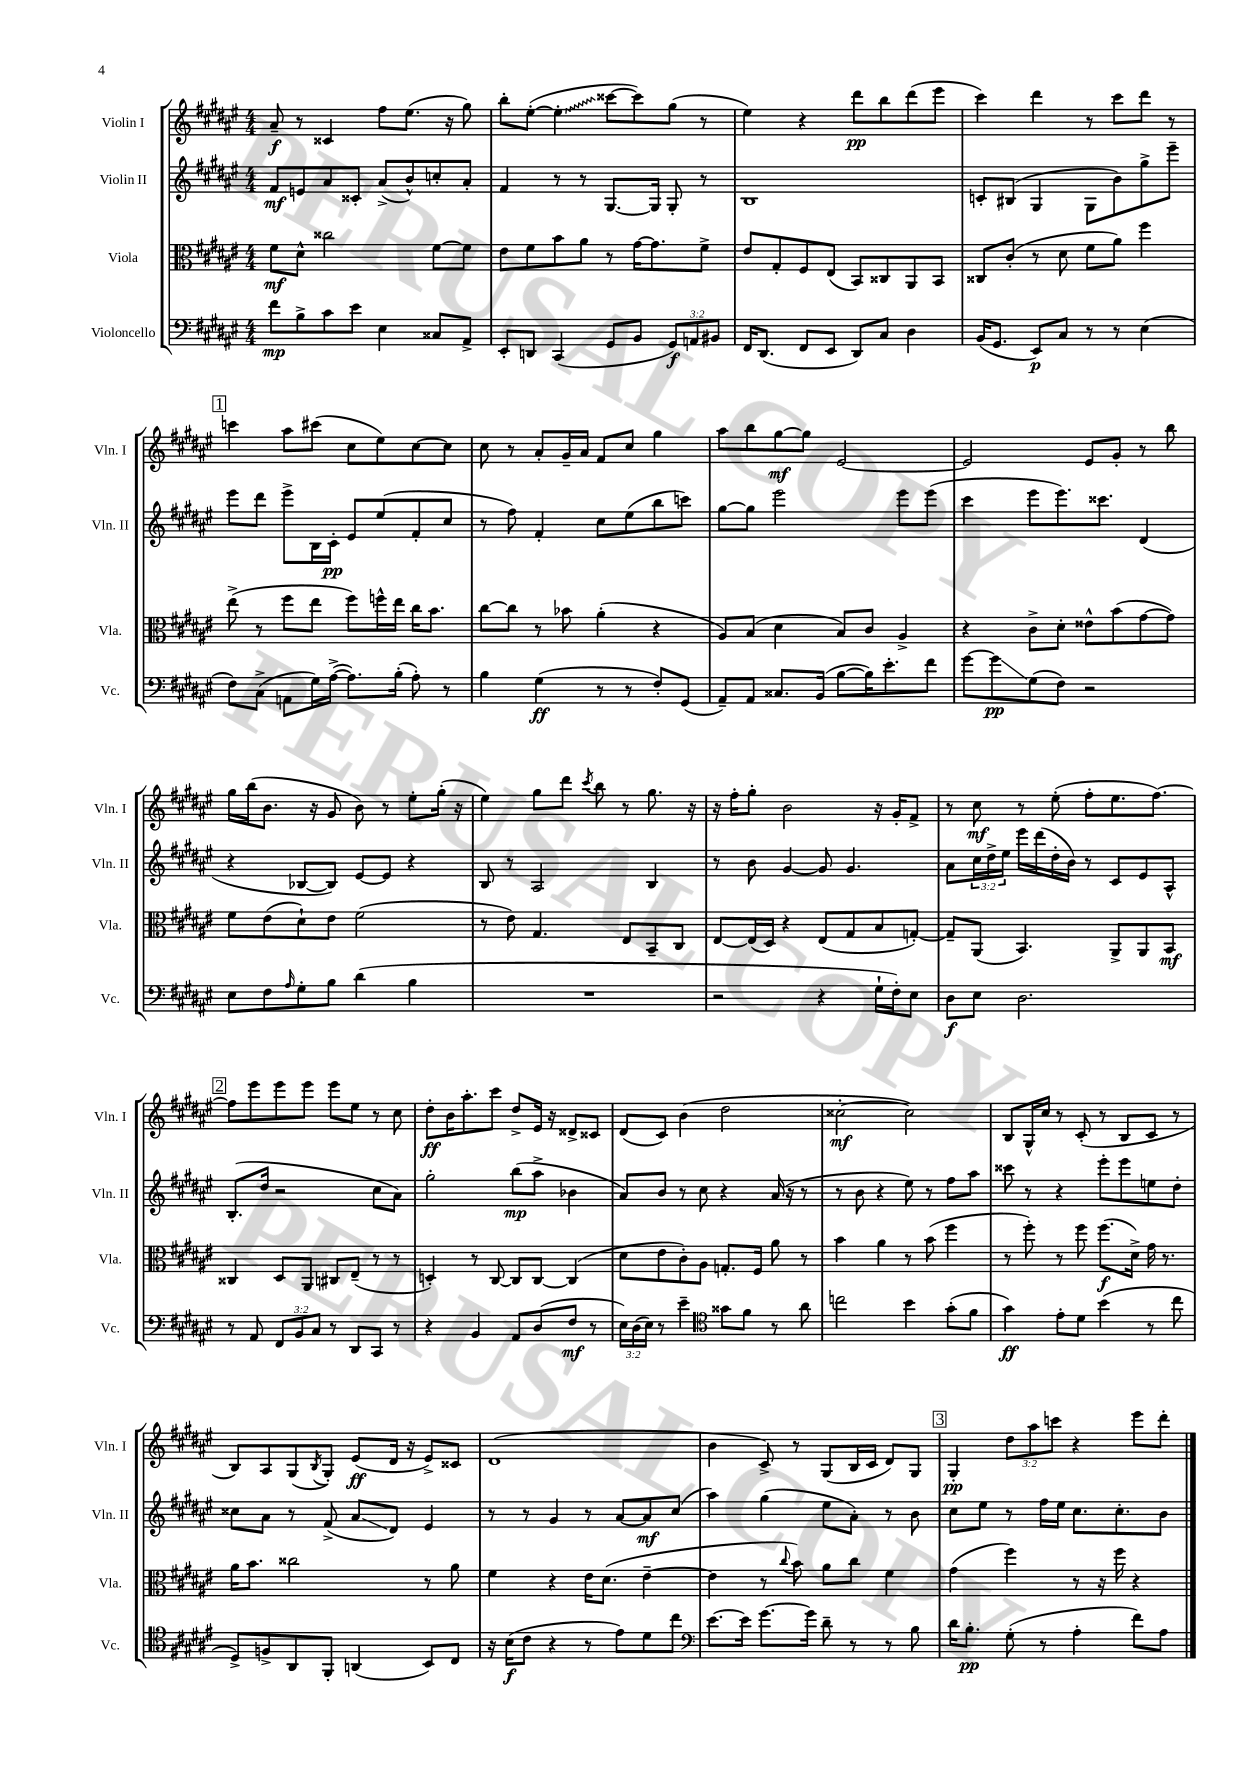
<<
\new StaffGroup <<
\new Staff = "s0" \with { instrumentName = "Violin I" shortInstrumentName = "Vln. I" } {
    \clef treble \key fis \major \numericTimeSignature \time 4/4 \override Staff.TupletNumber.text = #tuplet-number::calc-fraction-text
    ais'8--\f r8 cisis'4 fis''8 eis''8.( r16 gis''8) |
    b''8-. eis''8~-.( \once \override Glissando.style = #'zigzag eis''4-.\glissando cisis'''8~ cisis'''8) gis''8( r8 |
    eis''4) r4 dis'''8\pp b''8 dis'''8( eis'''8 |
    cis'''4) dis'''4 r8 cis'''8 dis'''8 r8 |
    \mark \markup { \box "1" } c'''4 ais''8 cis'''8( cis''8 eis''8) cis''8~ cis''8 |
    cis''8 r8 ais'8-. gis'16-- ais'16 fis'8 cis''8 gis''4 |
    ais''8 b''8 gis''8~\mf gis''8 eis'2~ |
    eis'2 eis'8 gis'8-. r8 b''8 |
    gis''16 b''16( b'8. r16 gis'8 b'8) r8 eis''8-. gis''16-.( r16 |
    eis''4) gis''8 dis'''8 \acciaccatura { cis'''8 } b''8 r8 gis''8. r16 |
    r16 fis''16-. gis''8-. b'2 r16 gis'16-. fis'8-> |
    r8 cis''8\mf r8 eis''8-.( fis''8-. eis''8. fis''8.~) |
    \mark \markup { \box "2" } fis''8 eis'''8 eis'''8 eis'''8 eis'''8 eis''8 r8 cis''8 |
    dis''8-.\ff b'16 ais''8.-. cis'''8 dis''8-> eis'16 r16 disis'8-> cisis'8 |
    dis'8( cis'8) b'4( dis''2 |
    cisis''2~-.\mf cisis''2) |
    b8 gis16-^ cis''16 r8 cis'8-.( r8 b8 cis'8 r8 |
    b8) ais8 gis8( \acciaccatura { b8 } gis8-.) eis'8\ff( dis'16 r16 eis'8->) cisis'8 |
    dis'1( |
    b'4 cis'8->) r8 gis8( b16 cis'16 dis'8) gis8 |
    \mark \markup { \box "3" } gis4-.\pp \tuplet 3/2 { dis''8 ais''8 c'''8 } r4 eis'''8 dis'''8-. \bar "|." |
}
\new Staff = "s1" \with { instrumentName = "Violin II" shortInstrumentName = "Vln. II" } {
    \clef treble \key fis \major \numericTimeSignature \time 4/4 \override Staff.TupletNumber.text = #tuplet-number::calc-fraction-text
    fis'8\mf e'8 ais'8 cisis'8-. ais'8->( b'8-^) c''8-. ais'8-. |
    fis'4 r8 r8 gis8.~ gis16 gis8-. r8 |
    b1 |
    c'8-. bis8( gis4 gis8 b'8) gis''8-> eis'''8-- |
    \mark \markup { \box "1" } eis'''8 dis'''8 eis'''8-> b16 cis'16-.\pp eis'8 eis''8( fis'8-. cis''8 |
    r8 fis''8) fis'4-. cis''8 eis''8( b''8 c'''8) |
    gis''8~ gis''8 eis'''2 eis'''8 eis'''8( |
    cis'''4 eis'''8 eis'''8.) cisis'''8. dis'4( |
    r4 bes8~ bes8) eis'8~ eis'8 r4 |
    b8 r8 ais2 b4 |
    r8 b'8 gis'4~ gis'8 gis'4. |
    ais'8 \tuplet 3/2 { cis''16 dis''16-> eis''16 } eis'''16 dis'''16( dis''16-. b'16) r8 cis'8 eis'8 ais8-^ |
    \mark \markup { \box "2" } b8.-.( dis''16 r2 cis''8 ais'8) |
    gis''2-. b''8\mp( ais''8-> bes'4 |
    ais'8) b'8 r8 cis''8 r4 ais'16( r16 r8 |
    r8 b'8 r4 eis''8) r8 fis''8 ais''8 |
    cisis'''8 r8 r4 eis'''8-. eis'''8 e''8 dis''8-. |
    cisis''8 ais'8 r8 fis'8->( ais'8\glissando dis'8) eis'4 |
    r8 r8 gis'4 r8 ais'8~ ais'8\mf cis''8( |
    ais''4) gis''4( eis''8 ais'8-.) r8 b'8 |
    \mark \markup { \box "3" } cis''8 eis''8 r8 fis''16 eis''16 cis''8. cis''8.-. b'8 \bar "|." |
}
\new Staff = "s2" \with { instrumentName = "Viola" shortInstrumentName = "Vla." } {
    \clef alto \key fis \major \numericTimeSignature \time 4/4
    fis'8\mf dis'8-^ cisis''2 fis'8~ fis'8 |
    eis'8 fis'8 b'8 ais'8 r8 gis'16~ gis'8. fis'8-> |
    eis'8 gis8-. fis8 eis8( b,8) cisis8 ais,8 b,8 |
    cisis8 cis'8-.( r8 dis'8 fis'8 ais'8) fis''4 |
    \mark \markup { \box "1" } eis''8->( r8 fis''8 eis''8 fis''8) f''16-^ eis''16 cis''16 b'8. |
    cis''8~ cis''8 r8 bes'8 ais'4-.( r4 |
    ais8) b8( dis'4 b8) cis'8 ais4-> |
    r4 cis'8-> dis'8-. eisis'8-^ b'8( gis'8~ gis'8) |
    fis'8 eis'8( dis'8-!) eis'8 fis'2( |
    r8 eis'8) gis4. eis8 b,8-- cis8 |
    eis8~ eis16( dis16) r4 eis8( gis8 b8 g8~-.) |
    g8-- ais,8( b,4.) ais,8-> ais,8 b,8\mf |
    \mark \markup { \box "2" } cisis4 dis8 ais,8 cis8 eis8--( r8 r8 |
    d4-.) r8 cis8~ cis8 cis8~ cis4( |
    dis'8 eis'8 cis'8-.) ais8 g8.-. fis16 ais'8 r8 |
    b'4 ais'4 r8 b'8( fis''4 |
    r8 fis''8-.) r8 fis''8 fis''8.\f( dis'16->) gis'16 r8. |
    ais'16 b'8. cisis''2 r8 ais'8 |
    fis'4 r4 eis'16 dis'8.( eis'4~-- |
    eis'4 r8 \appoggiatura { cis''8 } b'8) ais'8 cis''8 fis'4 |
    \mark \markup { \box "3" } gis'4( fis''4) r8 r16 fis''16 r4 \bar "|." |
}
\new Staff = "s3" \with { instrumentName = "Violoncello" shortInstrumentName = "Vc." } {
    \clef bass \key fis \major \numericTimeSignature \time 4/4 \override Staff.TupletNumber.text = #tuplet-number::calc-fraction-text
    fis'8\mp b8-> cis'8 eis'8 eis4 cisis8 ais,8-> |
    eis,8-. d,8 cis,4( gis,8 b,8 \tuplet 3/2 { gis,8\f) a,8 bis,8 } |
    fis,16 dis,8.( fis,8 eis,8 dis,8) cis8 dis4 |
    b,16( gis,8. eis,8\p) cis8 r8 r8 eis4( |
    \mark \markup { \box "1" } fis8) cis8->( a,8 gis16) ais16~->( ais8.) b16-.( ais8-.) r8 |
    b4 gis4\ff( r8 r8 fis8-.) gis,8( |
    ais,8--) ais,8 cisis8. b,16( b8~ b16) eis'8.-. fis'8 |
    gis'8~ gis'8\glissando\pp gis8( fis8) r2 |
    eis8 fis8 \grace { ais16 } gis8-. b8 dis'4( b4 |
    R1 |
    r2 r4 gis16-! fis16-.) eis8 |
    dis8\f eis8 dis2. |
    \mark \markup { \box "2" } r8 ais,8 \tuplet 3/2 { fis,8 b,8 cis8 } r8 dis,8 cis,8 r8 |
    r4 b,4 ais,8 dis8( fis8\mf r8 |
    \tuplet 3/2 { eis16) dis16( eis16) } r8 eis'4-- \clef tenor gisis'8 fis'8 r8 ais'8 |
    c''2 b'4 gis'8-.( fis'8 |
    gis'4\ff) eis'8-. dis'8 b'4( r8 cis''8 |
    dis8->) f8-> ais,8 fis,8-. a,4( b,8) cis8 |
    r16 b16\f( cis'8 r4 r8 eis'8) dis'8 cis''8 |
    \clef bass eis'8.~ eis'16 gis'8.~ gis'16 dis'8-- r8 r8 b8 |
    \mark \markup { \box "3" } dis'16 b8.-.\pp gis8-.( r8 ais4-. fis'8) ais8 \bar "|." |
}
>>
>>
\layout { \context { \Score \remove "Bar_number_engraver" } }
